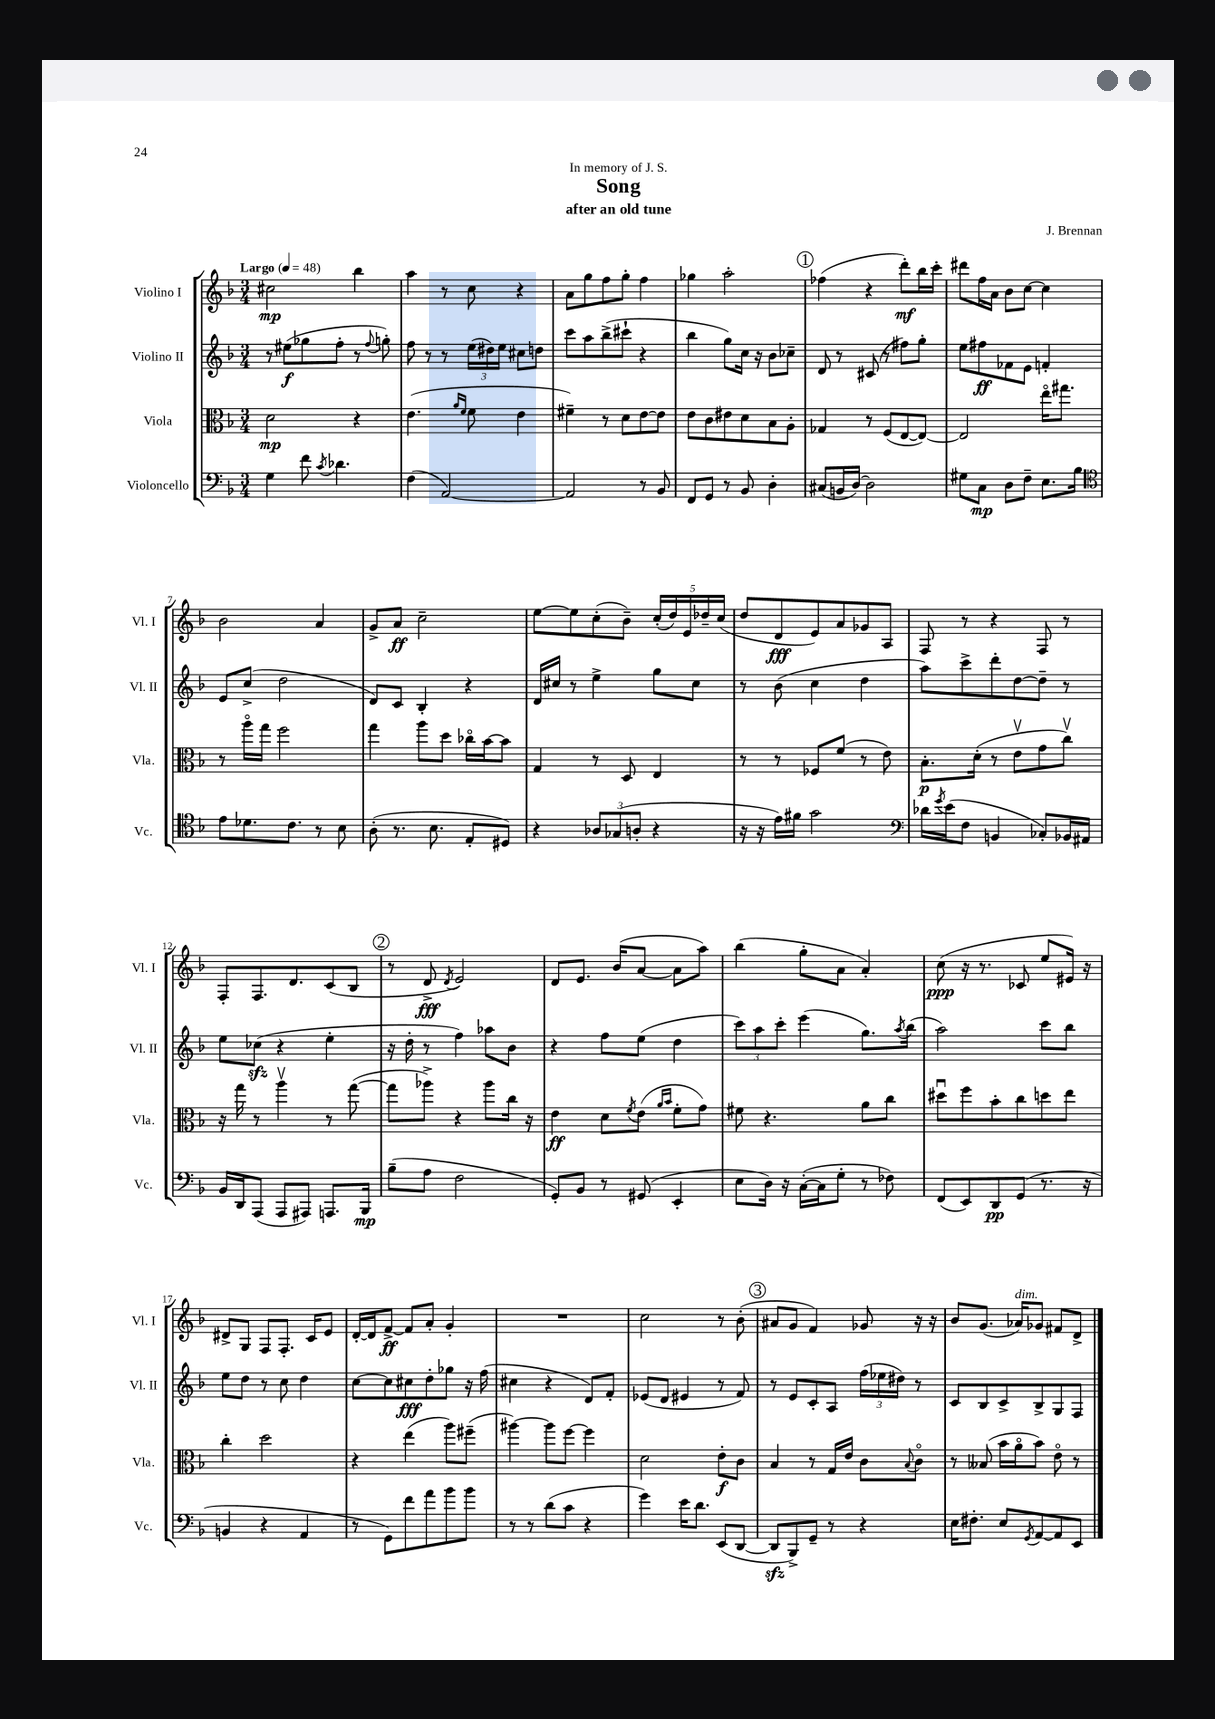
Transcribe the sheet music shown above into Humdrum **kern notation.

**kern	**kern	**kern	**kern
*staff4	*staff3	*staff2	*staff1
*clefF4	*clefC3	*clefG2	*clefG2
*k[b-]	*k[b-]	*k[b-]	*k[b-]
*M3/4	*M3/4	*M3/4	*M3/4
*MM48	*MM48	*MM48	*MM48
4G	2d	8r	2cc#
.	.	(8ee#	.
8f	.	8gg-	.
8qc	.	.	.
4.d-	.	8ff'	.
.	4r	8r	4bb-
.	.	8qqff	.
.	.	8gg')	.
=	=	=	=
(4F	(4.e	8ff	4aa
.	.	8r	.
[2AA)	.	8r	8r
.	16qqa	.	.
.	16qqf	.	.
.	8f	(24ee	8cc
.	.	24dd#)	.
.	.	24ee	.
.	4e	8cc#	4r
.	.	8dd	.
=	=	=	=
2AA]	4f#~)	8ccc	8a
.	.	8aa	8gg
.	8r	(8bb-^	8ff
.	8d	8ccc#`	8gg'
8r	[8e	4r	4ff
8BB-	8e]	.	.
=	=	=	=
8FF	8e	4bb-	4gg-
8GG	8c	.	.
8r	8e#	8gg)	2aa'
8BB-	8d	16cc	.
.	.	16r	.
4D'	8B-	8b-	.
.	8A'	8cc-~	.
=	=	=	=
(8C#	4G-	8d	(4ff-
16BB	.	8r	.
[16D)	.	.	.
2D]	8r	(8c#	4r
.	(8F	8r	.
.	[8E	8ff#)	8ddd')
.	8E_)	8gg'	16bb-
.	.	.	16ccc'
=	=	=	=
8G#	2E]	8ee	8ddd#
8C	.	8ff#	16ff
.	.	.	16a
8D	.	8f-	8b-
8F~	.	8e	[8cc
8.E	16eeo	4f'	4cc]
.	8.gg#	.	.
16B-	.	.	.
=	=	=	=
*clefC4	*	*	*
8e	8r	8e	2b-
8.d-	16aao	(8cc^	.
.	16gg	.	.
.	2ff	2dd	.
8.c	.	.	.
8r	.	.	4a
8B-	.	.	.
=	=	=	=
(8A'	4gg	8d)	8g^
8.r	.	8c	8a
.	8aa	4B-'	2cc~
8.B-	.	.	.
.	8dd	.	.
8E'	16cc-o	4r	.
.	[16b-	.	.
8D#)	8b-]	.	.
=	=	=	=
4r	4G	16d	[8ee
.	.	16cc#	.
.	.	8r	8ee]
12A-	8r	4ee^	(8cc'
(12G-	.	.	.
.	8D	.	8b-~)
12A'	.	.	.
4r	4E	8gg	(20cc'
.	.	.	20dd)
.	.	.	20e
.	.	8cc#	.
.	.	.	20dd-~
.	.	.	(20cc
=	=	=	=
16r	8r	8r	8dd
16r	.	.	.
16e)	8r	(8b-	8d
16f#	.	.	.
2g	8F-	4cc	8e)
.	(8f	.	8a
.	8r	4dd	8g-
.	8e)	.	8A
=	=	=	=
*clefF4	*	*	*
16d-	8.B-'	8aa)	8F
8qg	.	.	.
(16e	.	.	.
8F	.	8ccc^	8r
.	(16d'	.	.
4BB	8r	8ddd'	4r
.	8ev	[8dd	.
8C-')	8g	8dd~]	8F
16BB-	8ccv)	8r	8r
16AA#	.	.	.
=	=	=	=
16BB-	16r	8ee	8F'
16DD	16gg	.	.
(8AAA	8r	(8cc-	8.F
8AAA	4aav	4r	.
.	.	.	8.d
8AAA#)	.	.	.
8.AAA	8r	4ee'	(8c
.	([8gg	.	8B-
16BBB-	.	.	.
=	=	=	=
(8B-~	8gg]	16r	8r
.	.	16dd'	.
8A	8aa-^)	8r	8d^
.	.	.	8qd
2F	4r	4ff)	2e)
.	8aa-	8aa-	.
.	16cc	8b-	.
.	16r	.	.
=	=	=	=
8GG')	4e	4r	8d
8BB-	.	.	8.e
8r	8d	8ff	.
.	.	.	(16b-
.	8qf	.	.
(8GG#	(8e	(8ee	[8a
.	16qqa	.	.
.	16qqb-	.	.
4EE'	8f'	4dd	8a]
.	8g)	.	8aa)
=	=	=	=
8E	8f#	12ccc)	(4bb-
.	.	12aa	.
16D)	4.r	.	.
.	.	12ccc'	.
16r	.	.	.
([16C'	.	(4eee	8gg'
16C]	.	.	.
8G'	.	.	8a
8r	8a	8.gg)	4a')
8F-)	8cc	.	.
.	.	8qaa	.
.	.	(16bb-	.
=	=	=	=
(8FF	8dd#u	2aa)	(8cc
8EE)	8ff	.	16r
.	.	.	8.r
8DD	8b-'	.	.
(8GG	8cc	.	8c-
8.r	8dd	8ccc	8ee
.	8ee	8bb-	16e#)
16r	.	.	16r
=	=	=	=
4BB	4cc'	8ee	8d#^
.	.	8dd	8G
4r	2dd	8r	8F
.	.	8cc	8.F'
4AA	.	4dd	.
.	.	.	16c
.	.	.	8e
=	=	=	=
8r	4r	[8cc	[16d'
.	.	.	16d]
8GG)	.	8cc]	[8f^
8f	(4ee	8cc#	8f]
8a	.	8dd'	8a'
8b-	8aa)	8gg-	4g'
8b-	(8ff#~	16r	.
.	.	(16ff	.
=	=	=	=
8r	[4aa#)	4cc#	2.r
8r	.	.	.
(8d	8aa#]	4r	.
8c	[8ff	.	.
4r	4ff]	8d)	.
.	.	8f'	.
=	=	=	=
4g)	2d	(8e-	2cc
.	.	8d	.
16e	.	4e#	.
8.d	.	.	.
(8EE	8e'	8r	8r
[8DD	8c	8f)	(8b-'
=	=	=	=
8DD]	4B-	8r	8a#
8BBB-^)	.	8e	8g
8GG~	8r	8c'	4f)
8r	16G	8A	.
.	16e	.	.
4r	8c	(24ff	8g-
.	.	24ee-	.
.	.	24dd#)	.
.	8qqB-	.	.
.	8co	8r	16r
.	.	.	16r
=	=	=	=
16E	8r	8c	8b-
8.F#'	.	.	.
.	(8B--	8B-	(8.g
8E	16b-	8c^	.
.	16ao	.	16a-)
8qGG	.	.	.
[8AA	8b-)	8B-^	8g-
8AA]	8eo	8G	8f#
8EE	8r	8F	8d^
==	==	==	==
*-	*-	*-	*-
